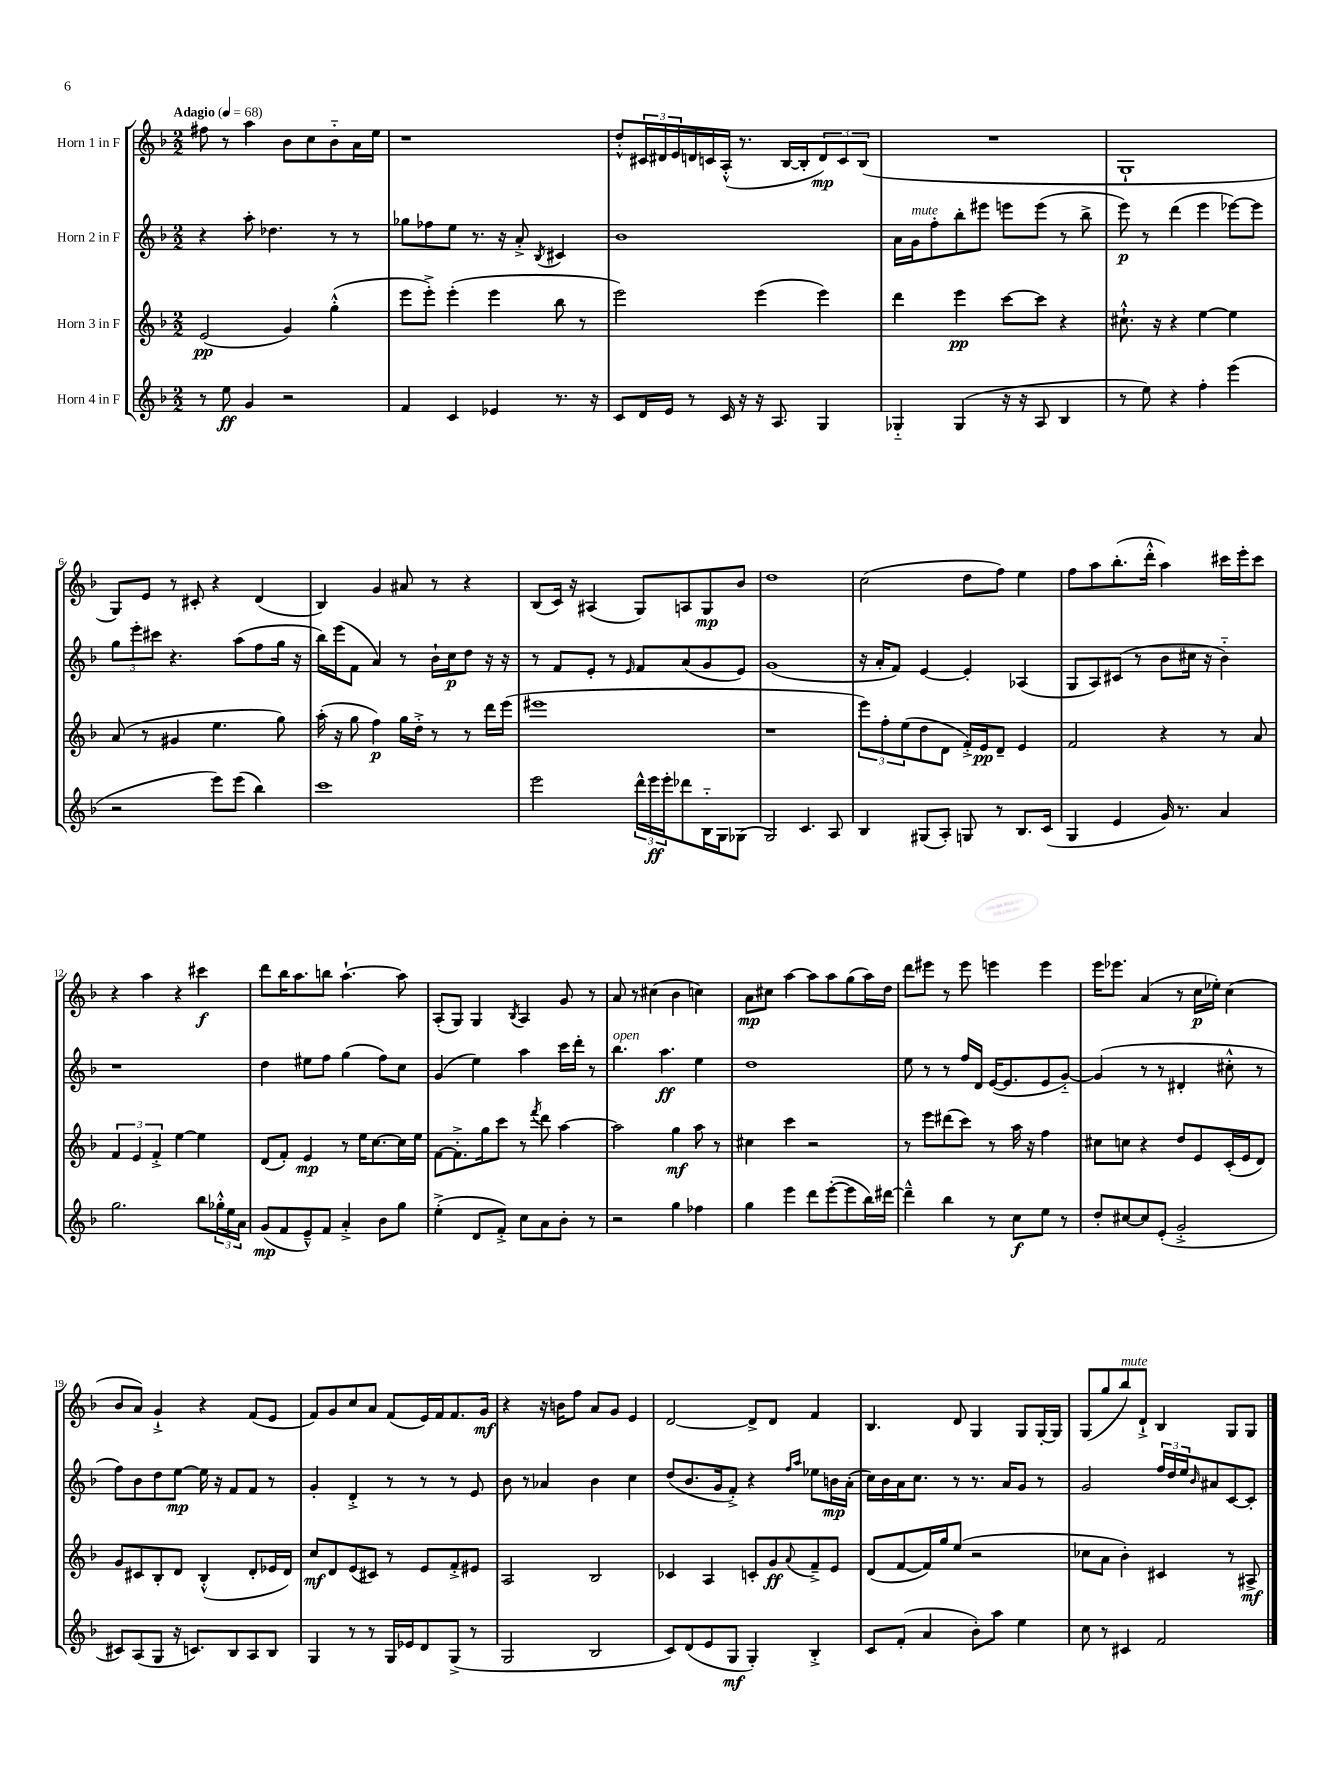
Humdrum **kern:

**kern	**dynam	**kern	**dynam	**kern	**dynam	**kern	**dynam
*part4	*part4	*part3	*part3	*part2	*part2	*part1	*part1
*staff4	*staff4	*staff3	*staff3	*staff2	*staff2	*staff1	*staff1
*I"Horn 4 in F	*	*I"Horn 3 in F	*	*I"Horn 2 in F	*	*I"Horn 1 in F	*
*clefG2	*	*clefG2	*	*clefG2	*	*clefG2	*
*k[b-]	*	*k[b-]	*	*k[b-]	*	*k[b-]	*
*M2/2	*	*M2/2	*	*M2/2	*	*M2/2	*
*MM68	*	*MM68	*	*MM68	*	*MM68	*
=1	=1	=1	=1	=1	=1	=1	=1
!	!	!	!	!	!	!LO:TX:a:B:t=Adagio	!
8r	.	(2e/	pp	4r	.	8ff#X\	.
8ee\	ff	.	.	.	.	8r	.
4g/	.	.	.	8aa'\	.	4aa\	.
.	.	.	.	4.dd-X\	.	.	.
2r	.	4g/)	.	.	.	8b-\L	.
.	.	.	.	.	.	8cc\	.
.	.	(4gg'^^\	.	8r	.	8b-\	.
.	.	.	.	8r	.	16a\L	.
.	.	.	.	.	.	16ee\JJ	.
=2	=2	=2	=2	=2	=2	=2	=2
4f/	.	8eee\L	.	8gg-X\L	.	1r	.
.	.	8eee'^\J)	.	8ff-X\	.	.	.
4c/	.	(4eee'\	.	8ee\J	.	.	.
.	.	.	.	8.r	.	.	.
4e-X/	.	4eee\	.	.	.	.	.
.	.	.	.	16r	.	.	.
.	.	.	.	8a'^/	.	.	.
.	.	.	.	8qB-/	.	.	.
8.r	.	8bb-\	.	4c#X/	.	.	.
.	.	8r	.	.	.	.	.
16r	.	.	.	.	.	.	.
=3	=3	=3	=3	=3	=3	=3	=3
8c/L	.	2eee\)	.	1b-	.	8dd'^^/L	.
16d/L	.	.	.	.	.	24c#X/L	.
.	.	.	.	.	.	24d#X/	.
16e/JJ	.	.	.	.	.	.	.
.	.	.	.	.	.	24e/	.
8r	.	.	.	.	.	16dn/	.
.	.	.	.	.	.	16cn/	.
16c/	.	.	.	.	.	(16A'^^/JJ	.
16r	.	.	.	.	.	8.r	.
16r	.	(4eee\	.	.	.	.	.
8.A/	.	.	.	.	.	.	.
.	.	.	.	.	.	[16B-/LL	.
.	.	.	.	.	.	16B-'/J]	.
4G/	.	4eee\)	.	.	.	12d/)	mp
.	.	.	.	.	.	12c/	.
.	.	.	.	.	.	(12B-/J	.
=4	=4	=4	=4	=4	=4	=4	=4
4G-X/	.	4ddd\	.	16a\LL	.	1r	.
!	!	!	!	!LO:TX:a:i:t=mute	!	!	!
.	.	.	.	16g\J	.	.	.
.	.	.	.	8ff'\	.	.	.
(4G-/	.	4eee\	pp	8bb-'\	.	.	.
.	.	.	.	8eee#X\J	.	.	.
16r	.	[8ccc\L	.	8eeen\L	.	.	.
16r	.	.	.	.	.	.	.
8A/	.	8ccc\J]	.	(8eee\J	.	.	.
4B-/	.	4r	.	8r	.	.	.
.	.	.	.	8bb-^\	.	.	.
=5	=5	=5	=5	=5	=5	=5	=5
8r	.	8.cc#X`^^\	.	8eee\)	p	1G`	.
8ee\)	.	.	.	8r	.	.	.
.	.	16r	.	.	.	.	.
4r	.	4r	.	(4ddd\	.	.	.
4ff'\	.	[4ee\	.	4eee\	.	.	.
(4eee\	.	4ee\]	.	[8eee-X\L)	.	.	.
.	.	.	.	8eee-\J]	.	.	.
!!LO:LB:g=z
=6	=6	=6	=6	=6	=6	=6	=6
2r	.	(8a/	.	12gg\L	.	8G/L)	.
.	.	.	.	12eee'\	.	.	.
.	.	8r	.	.	.	8e/J	.
.	.	.	.	12ccc#X\J	.	.	.
.	.	4g#X/	.	4.r	.	8r	.
.	.	.	.	.	.	8c#X'/	.
8eee\L)	.	4.ee\	.	.	.	4r	.
(8eee\J	.	.	.	(8aa\L	.	.	.
4bb-\)	.	.	.	8ff\	.	(4d/	.
.	.	8gg\)	.	16gg\Jk	.	.	.
.	.	.	.	16r	.	.	.
=7	=7	=7	=7	=7	=7	=7	=7
1ccc	.	(16aa'\	.	16bb-\LL)	.	4B-/)	.
.	.	16r	.	(16eee\J	.	.	.
.	.	8gg\	.	8f\J	.	.	.
.	.	4ff\)	p	4a/)	.	4g/	.
.	.	16gg\LL	.	8r	.	8a#X/	.
.	.	16dd'^\JJ	.	.	.	.	.
.	.	8r	.	16b-`\LL	.	8r	.
.	.	.	.	16cc\J	p	.	.
.	.	8r	.	8dd\J	.	4r	.
.	.	16ddd\LL	.	16r	.	.	.
.	.	(16eee\JJ	.	16r	.	.	.
=8	=8	=8	=8	=8	=8	=8	=8
2eee\	.	1eee#X	.	8r	.	(8B-/L	.
.	.	.	.	8f/L	.	16c/Jk)	.
.	.	.	.	.	.	16r	.
.	.	.	.	8e'/J	.	(4A#X/	.
.	.	.	.	8r	.	.	.
.	.	.	.	16qqe/	.	.	.
24ddd^^\LL	.	.	.	8f/L	.	8G/L)	.
24eee\	ff	.	.	.	.	.	.
24eee'\J	.	.	.	.	.	.	.
8ddd-X\	.	.	.	(8a/	.	8An/	.
16B-\L	.	.	.	8g/	.	8G/	mp
16G\J	.	.	.	.	.	.	.
(8G-X\J	.	.	.	8e/J)	.	8b-/J	.
=9	=9	=9	=9	=9	=9	=9	=9
2G/)	.	1r	.	(1g	.	1dd	.
4.c/	.	.	.	.	.	.	.
8A/	.	.	.	.	.	.	.
=10	=10	=10	=10	=10	=10	=10	=10
4B-/	.	12eee\L)	.	16r	.	(2cc\	.
.	.	.	.	16a'/KL	.	.	.
.	.	12ff'\	.	.	.	.	.
.	.	.	.	8f/J)	.	.	.
.	.	(12ee\	.	.	.	.	.
(8G#X/L	.	8dd\	.	[4e/	.	.	.
8A'/J)	.	8d\J	.	.	.	.	.
8Gn/	.	16f'^/LL)	.	4e'/]	.	8dd\L	.
.	.	16e/J	pp	.	.	.	.
8r	.	8d~/J	.	.	.	8ff\J)	.
8.B-/L	.	4e/	.	(4A-X/	.	4ee\	.
(16c/Jk	.	.	.	.	.	.	.
=11	=11	=11	=11	=11	=11	=11	=11
4G/	.	2f/	.	8G/L	.	8ff\L	.
.	.	.	.	8A/)	.	8aa\	.
4e/	.	.	.	(8c#X/J	.	(8.bb-'\	.
.	.	.	.	8r	.	.	.
.	.	.	.	.	.	16ddd'^^\Jk	.
16g/)	.	4r	.	8b-\L	.	4aa\)	.
8.r	.	.	.	.	.	.	.
.	.	.	.	16cc#X\Jk	.	.	.
.	.	.	.	16r	.	.	.
4a/	.	8r	.	4b-\)	.	16ccc#X\LL	.
.	.	.	.	.	.	16eee'\J	.
.	.	8a/	.	.	.	8ccc#\J	.
!!LO:LB:g=z
=12	=12	=12	=12	=12	=12	=12	=12
2.gg\	.	6f/	.	1r	.	4r	.
.	.	6e/	.	.	.	.	.
.	.	.	.	.	.	4aa\	.
.	.	6f'^/	.	.	.	.	.
.	.	[4ee\	.	.	.	4r	.
8bb-\L	.	4ee\]	.	.	.	4ccc#X\	f
24gg-X'^^\L	.	.	.	.	.	.	.
24ee\	.	.	.	.	.	.	.
24a\JJ	.	.	.	.	.	.	.
=13	=13	=13	=13	=13	=13	=13	=13
(8g/L	mp	(8d/L	.	4dd\	.	8ddd\L	.
8f/	.	8f'/J)	.	.	.	16bb-\K	.
.	.	.	.	.	.	8.aa\	.
8e~^^/)	.	4e/	mp	8ee#X\L	.	.	.
8f/J	.	.	.	8ff\J	.	8bbn\J	.
4a'^/	.	8r	.	(4gg\	.	[4.aa`\	.
.	.	16ee\KL	.	.	.	.	.
.	.	[8.cc\	.	.	.	.	.
8b-\L	.	.	.	8ff\L)	.	.	.
8gg\J	.	16cc\L]	.	8cc\J	.	8aa\]	.
.	.	16ee\JJ	.	.	.	.	.
=14	=14	=14	=14	=14	=14	=14	=14
(4ee'^\	.	[8f\L	.	(4g/	.	(8A'/L	.
.	.	8.f'^\]	.	.	.	8G/J)	.
8d/L	.	.	.	4ee\)	.	4G/	.
.	.	16gg\k	.	.	.	.	.
8f'^/J)	.	8ccc\J	.	.	.	.	.
.	.	.	.	.	.	8qB-/	.
8cc\L	.	8r	.	4aa\	.	4A/	.
.	.	8qfff/	.	.	.	.	.
8a\	.	8ddd\	.	.	.	.	.
8b-'\J	.	[4aa\	.	16ccc\LL	.	8g/	.
.	.	.	.	16ddd'\JJ	.	.	.
8r	.	.	.	8r	.	8r	.
=15	=15	=15	=15	=15	=15	=15	=15
!	!	!	!	!LO:TX:a:i:t=open	!	!	!
2r	.	2aa\]	.	4.bb-\	.	8a/	.
.	.	.	.	.	.	8r	.
.	.	.	.	.	.	(4cc#X\	.
.	.	.	.	4.aa\	ff	.	.
4gg\	.	4gg\	mf	.	.	4b-\	.
4ff-X\	.	8aa\	.	4ee\	.	4ccn\)	.
.	.	8r	.	.	.	.	.
=16	=16	=16	=16	=16	=16	=16	=16
4gg\	.	4cc#X\	.	1dd	.	8a\L	mp
.	.	.	.	.	.	8cc#X\J	.
4eee\	.	4ccc\	.	.	.	[4aa\	.
8ddd\L	.	2r	.	.	.	8aa\L]	.
([8eee'\	.	.	.	.	.	8aa\	.
8eee\]	.	.	.	.	.	(8gg\	.
16bb-\L)	.	.	.	.	.	16aa\L)	.
[16ddd#X\JJ	.	.	.	.	.	16dd\JJ	.
=17	=17	=17	=17	=17	=17	=17	=17
4ddd#~^^\]	.	8r	.	8ee\	.	8ddd\L	.
.	.	8eee\L	.	8r	.	8eee#X\J	.
4bb-\	.	(8ddd#X\	.	8r	.	8r	.
.	.	8ccc\J)	.	16ff/LL	.	8eee#\	.
.	.	.	.	16d/JJ	.	.	.
8r	.	8r	.	([16e/KL	.	4eeen\	.
.	.	.	.	8.e/]	.	.	.
8cc\L	f	16aa\	.	.	.	.	.
.	.	16r	.	.	.	.	.
8ee\J	.	4ff\	.	8e/	.	4eee\	.
8r	.	.	.	[8g/J)	.	.	.
=18	=18	=18	=18	=18	=18	=18	=18
8dd'/L	.	8cc#X\L	.	(4g/]	.	16eee\KL	.
.	.	.	.	.	.	8.eee-X\J	.
[8cc#X/	.	8ccn\J	.	.	.	.	.
8cc#/]	.	4r	.	8r	.	(4a/	.
(8e'/J	.	.	.	8r	.	.	.
2g'^/	.	8dd/L	.	4d#X'/	.	8r	.
.	.	8e/	.	.	.	16cc\LL	p
.	.	.	.	.	.	16ee-X'\JJ)	.
.	.	(16c'/L	.	8cc#X'^^\	.	(4cc\	.
.	.	16e/J	.	.	.	.	.
.	.	8d/J)	.	8r	.	.	.
!!LO:LB:g=z
=19	=19	=19	=19	=19	=19	=19	=19
8c#X/L)	.	8g/L	.	8ff\L)	.	8b-/L	.
(8A/	.	8c#X/	.	8b-\	.	8a/J)	.
8G/J	.	8B-'/	.	8dd\	.	4g`^/	.
16r	.	8d/J	.	[8ee\J	mp	.	.
8.cn/L)	.	.	.	.	.	.	.
.	.	(4B-'^^/	.	16ee\]	.	4r	.
.	.	.	.	16r	.	.	.
8B-/	.	.	.	8f/L	.	.	.
8A/	.	8d'/L	.	8f/J	.	(8f/L	.
8B-/J	.	16e-X/L	.	8r	.	8e/J	.
.	.	16d/JJ)	.	.	.	.	.
=20	=20	=20	=20	=20	=20	=20	=20
4G/	.	8cc/L	mf	4g'/	.	8f/L)	.
.	.	8d/	.	.	.	8g/	.
8r	.	(8e/	.	4d'^/	.	8cc/	.
8r	.	8c#X/J)	.	.	.	8a/J	.
16G/LL	.	8r	.	8r	.	(8f/L	.
16e-X/J	.	.	.	.	.	.	.
8d/	.	8e/L	.	8r	.	16e/L)	.
.	.	.	.	.	.	16f/J	.
(8G^/J	.	8f'^/	.	8r	.	8.f/	.
8r	.	8e#X/J	.	8e/	.	.	.
.	.	.	.	.	.	16g/Jk	mf
=21	=21	=21	=21	=21	=21	=21	=21
2G/	.	2A/	.	8b-\	.	4r	.
.	.	.	.	8r	.	.	.
.	.	.	.	4a-X/	.	16r	.
.	.	.	.	.	.	16bn\KL	.
.	.	.	.	.	.	8ff\J	.
2B-/	.	2B-/	.	4b-\	.	8a/L	.
.	.	.	.	.	.	8g/J	.
.	.	.	.	4cc\	.	4e/	.
=22	=22	=22	=22	=22	=22	=22	=22
8c/L)	.	4c-X/	.	(8dd/L	.	[2d/	.
(8d/	.	.	.	8.b-/	.	.	.
8e/	.	4A/	.	.	.	.	.
.	.	.	.	16g/k	.	.	.
8G/J	mf	.	.	8f'^/J)	.	.	.
4G'/)	.	8cn'/L	.	4r	.	8d^/L]	.
.	.	8g/	ff	.	.	8d/J	.
.	.	.	.	16qqff/LL	.	.	.
.	.	8qqa/	.	16qqaa/JJ	.	.	.
4B-'^/	.	8f~^/	.	8ee-X\L	.	4f/	.
.	.	8e/J	.	16bn\L	mp	.	.
.	.	.	.	(16a'\JJ	.	.	.
=23	=23	=23	=23	=23	=23	=23	=23
8c/L	.	(8d/L	.	16cc\LL)	.	4.B-/	.
.	.	.	.	16b-\	.	.	.
(8f'/J	.	[8f/	.	16a\J	.	.	.
.	.	.	.	8.cc\J	.	.	.
4a/	.	16f/L])	.	.	.	.	.
.	.	16gg/J	.	.	.	.	.
.	.	(8ee/J	.	8r	.	8d/	.
8b-'\L)	.	2r	.	8.r	.	4G/	.
8aa\J	.	.	.	.	.	.	.
.	.	.	.	16a/KL	.	.	.
4ee\	.	.	.	8g/J	.	8G/L	.
.	.	.	.	8r	.	[16G'/L	.
.	.	.	.	.	.	16G/JJ]	.
=24	=24	=24	=24	=24	=24	=24	=24
8cc\	.	8cc-X\L	.	2g/	.	(8G/L	.
8r	.	8a\J	.	.	.	8gg/	.
!	!	!	!	!	!	!LO:TX:a:i:t=mute	!
4c#X/	.	4b-'\)	.	.	.	8bb-/)	.
.	.	.	.	.	.	8d`^/J	.
2f/	.	4c#X/	.	24ff/LL	.	4B-/	.
.	.	.	.	24dd/	.	.	.
.	.	.	.	24ee/J	.	.	.
.	.	.	.	16qqb-/	.	.	.
.	.	.	.	8a#X/	.	.	.
.	.	8r	.	[8c/	.	8G/L	.
.	.	8A#X^/	mf	8c'/J]	.	8G/J	.
==	==	==	==	==	==	==	==
*-	*-	*-	*-	*-	*-	*-	*-
